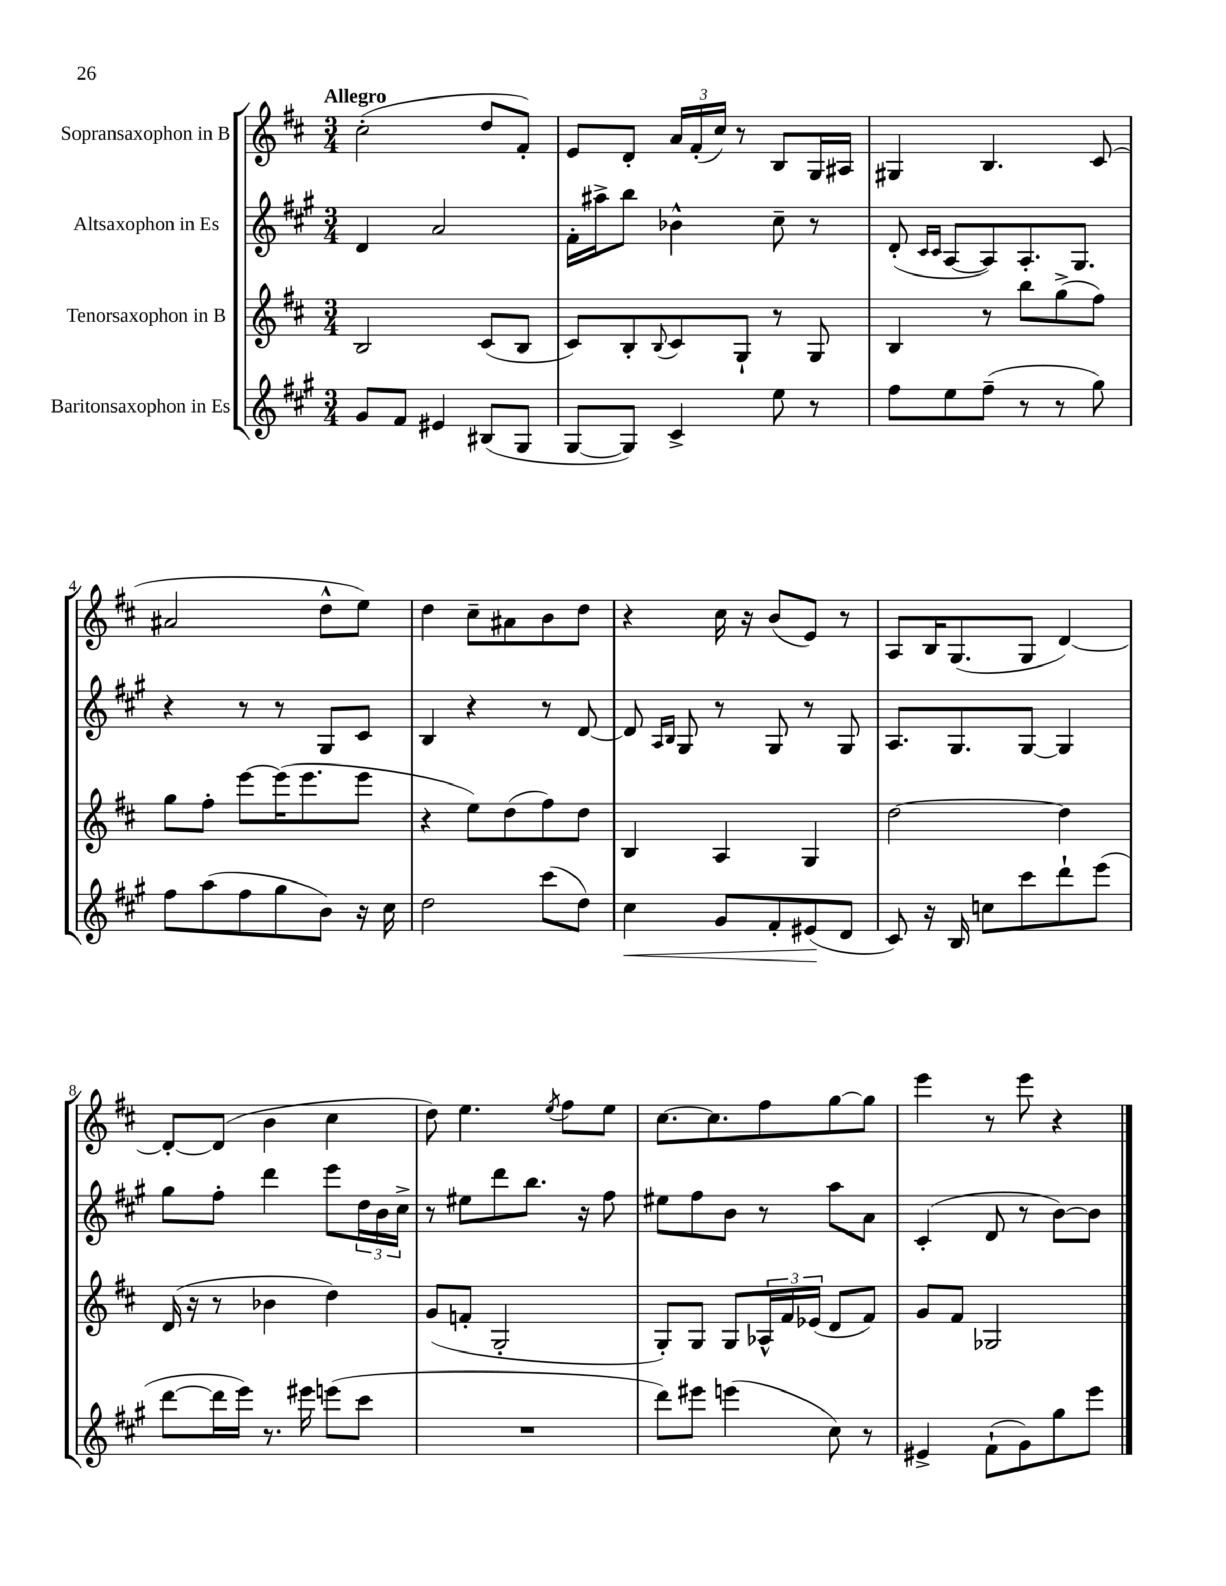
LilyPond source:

<<
\new StaffGroup <<
\new Staff = "s0" \with { instrumentName = "Sopransaxophon in B" } {
    \clef treble \key d \major \numericTimeSignature \time 3/4 \tempo "Allegro"
    cis''2-.( d''8 fis'8-.) |
    e'8 d'8-. \tuplet 3/2 { a'16 fis'16-.( cis''16) } r8 b8 g16 ais16 |
    gis4 b4. cis'8( |
    ais'2 d''8-^ e''8) |
    d''4 cis''8-- ais'8 b'8 d''8 |
    r4 cis''16 r16 b'8( e'8) r8 |
    a8 b16 g8.( g8 d'4~) |
    d'8~-. d'8( b'4 cis''4 |
    d''8) e''4. \acciaccatura { e''8 } fis''8 e''8 |
    cis''8.~ cis''8. fis''8 g''8~ g''8 |
    e'''4 r8 e'''8 r4 \bar "|." |
}
\new Staff = "s1" \with { instrumentName = "Altsaxophon in Es" } {
    \clef treble \key a \major \numericTimeSignature \time 3/4
    d'4 a'2 |
    fis'16-. ais''16-> b''8 bes'4-^ cis''8-- r8 |
    d'8-.( \grace { cis'16 cis'16 } a8~ a8) a8.-. gis8. |
    r4 r8 r8 gis8 cis'8 |
    b4 r4 r8 d'8~ |
    d'8 \grace { a16 b16 } gis8 r8 gis8 r8 gis8 |
    a8. gis8. gis8~ gis4 |
    gis''8 fis''8-. d'''4 e'''8 \tuplet 3/2 { d''16 b'16 cis''16-> } |
    r8 eis''8 d'''8 b''8. r16 fis''8 |
    eis''8 fis''8 b'8 r8 a''8 a'8 |
    cis'4-.( d'8 r8 b'8~) b'8 \bar "|." |
}
\new Staff = "s2" \with { instrumentName = "Tenorsaxophon in B" } {
    \clef treble \key d \major \numericTimeSignature \time 3/4
    b2 cis'8( b8 |
    cis'8) b8-. \appoggiatura { b8 } cis'8 g8-! r8 g8 |
    b4 r8 b''8 g''8->( fis''8) |
    g''8 fis''8-. e'''8~ e'''16( e'''8. e'''8 |
    r4 e''8) d''8( fis''8) d''8 |
    b4 a4 g4 |
    d''2~ d''4 |
    d'16( r16 r8 bes'4 d''4) |
    g'8( f'8-. g2-. |
    g8-.) g8 g8 \tuplet 3/2 { aes16-^ fis'16 ees'16( } d'8 fis'8) |
    g'8 fis'8 ges2 \bar "|." |
}
\new Staff = "s3" \with { instrumentName = "Baritonsaxophon in Es" } {
    \clef treble \key a \major \numericTimeSignature \time 3/4
    gis'8 fis'8 eis'4 bis8( gis8 |
    gis8~ gis8) cis'4-> e''8 r8 |
    fis''8 e''8 fis''8--( r8 r8 gis''8) |
    fis''8 a''8( fis''8 gis''8 b'8) r16 cis''16 |
    d''2 cis'''8( d''8) |
    cis''4\< gis'8 fis'8-. eis'8\!( d'8 |
    cis'8) r16 b16 c''8 cis'''8 d'''8-! e'''8( |
    d'''8~ d'''16 e'''16) r8. eis'''16 e'''8( cis'''8 |
    R2. |
    d'''8) eis'''8 e'''4( cis''8) r8 |
    eis'4-> fis'8-!( gis'8) gis''8 e'''8 \bar "|." |
}
>>
>>
